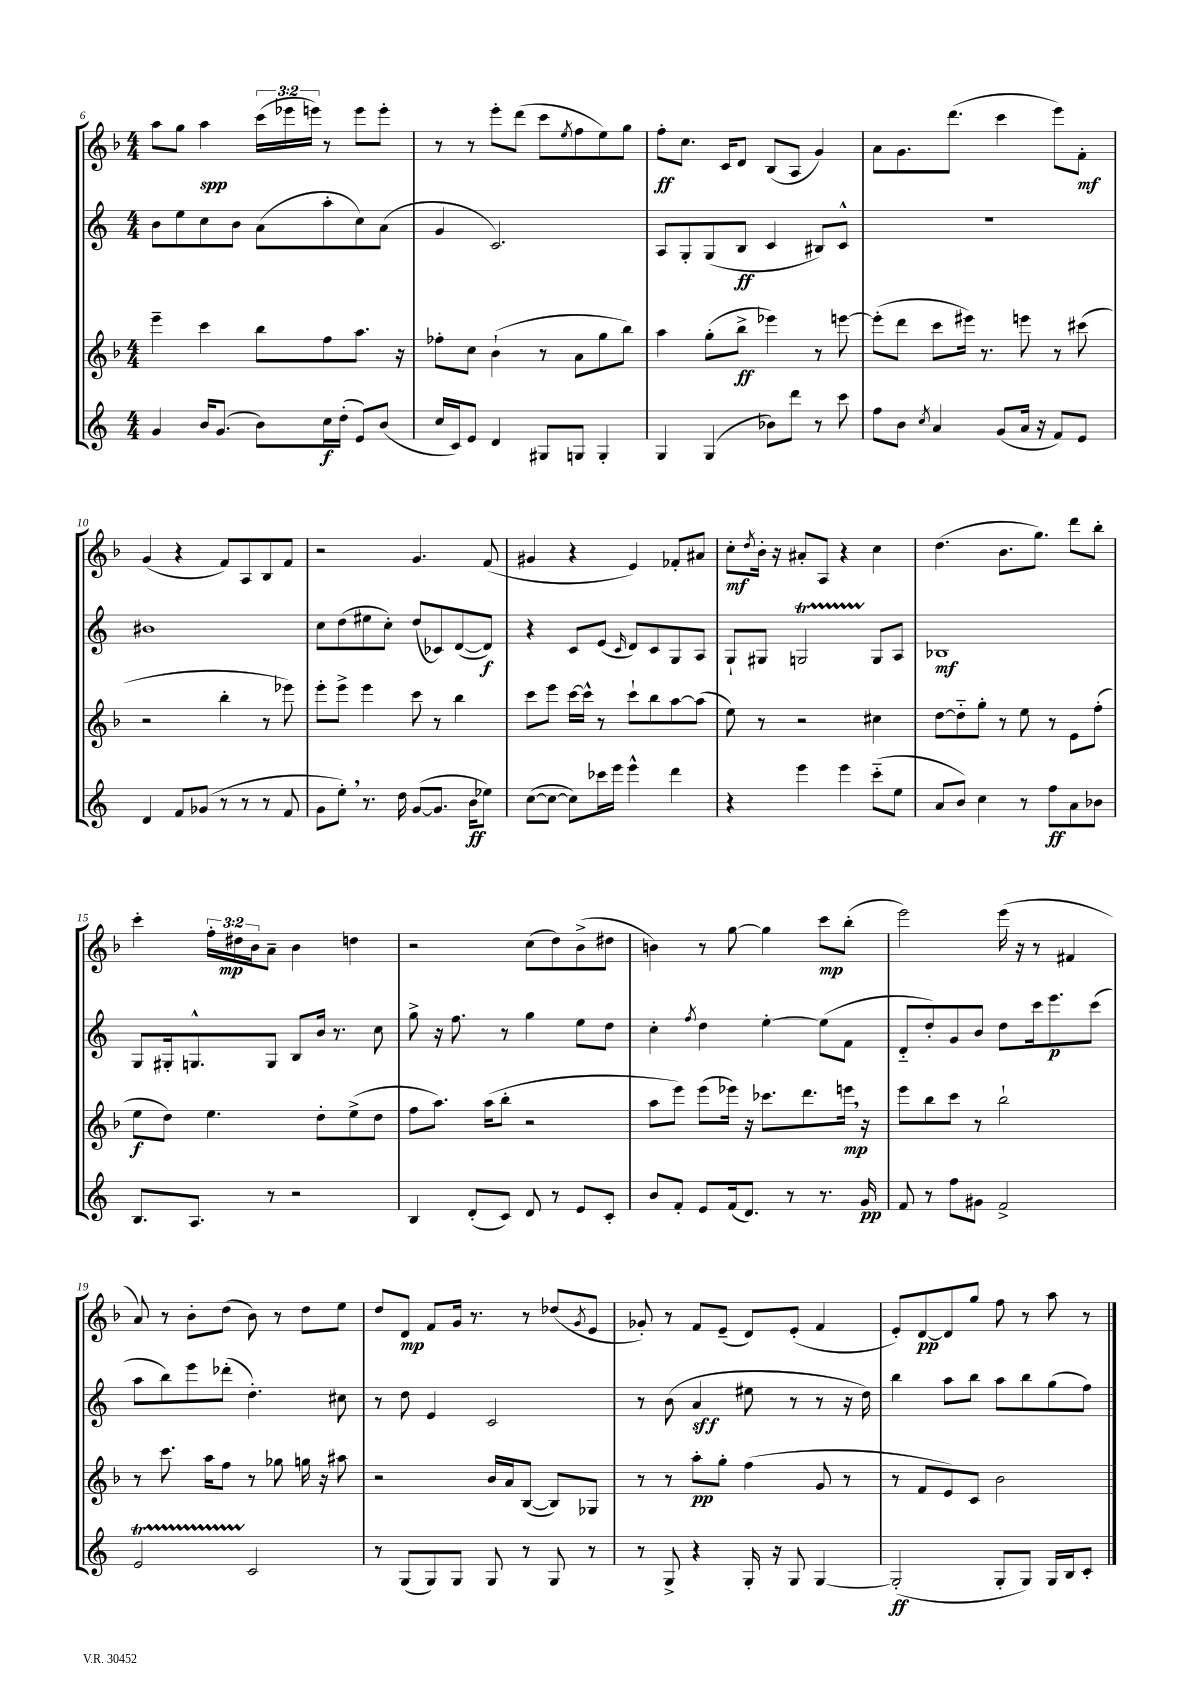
<<
\new StaffGroup <<
\new Staff = "s0" {
    \clef treble \key f \major \numericTimeSignature \time 4/4 \override Staff.TupletNumber.text = #tuplet-number::calc-fraction-text
    a''8 g''8 a''4\spp \tuplet 3/2 { c'''16( ees'''16 e'''16) } r8 e'''8 e'''8-. |
    r8 r8 e'''8-. d'''8( c'''8 \acciaccatura { e''8 } f''8 e''8) g''8 |
    f''8-.\ff c''8. c'16 d'8 bes8( a8 g'4) |
    a'8 g'8. d'''8.( c'''4 e'''8) f'8-.\mf |
    g'4( r4 f'8) a8 bes8 f'8 |
    r2 g'4. f'8( |
    gis'4 r4 e'4) fes'8-. ais'8 |
    c''8-.\mf \acciaccatura { d''8 } bes'16-. r16 ais'8-. a8 r4 c''4 |
    d''4.( bes'8. g''8.) d'''8 bes''8-. |
    c'''4-. \tuplet 3/2 { f''16-. dis''16\mp bes'16 } a'8-- bes'4 d''4 |
    r2 c''8( d''8) bes'8->( dis''8 |
    b'4) r8 g''8~ g''4 c'''8\mp bes''8-.( |
    e'''2) e'''16( r16 r8 fis'4 |
    a'8) r8 bes'8-. d''8( bes'8) r8 d''8 e''8 |
    d''8 d'8\mp f'8 g'16 r8. r8 des''8( \acciaccatura { g'8 } e'8 |
    ges'8-.) r8 f'8 e'8--( d'8) e'8-.( f'4 |
    e'8-.) d'8~\pp d'8 g''8 f''8 r8 a''8 r8 \bar "|." |
}
\new Staff = "s1" {
    \clef treble \key c \major \numericTimeSignature \time 4/4
    b'8 e''8 c''8 b'8 a'8( a''8-. c''8) a'8( |
    g'4 c'2.) |
    a8 g8-. g8( b8\ff c'4 bis8) c'8-^ |
    R1 |
    bis'1 |
    c''8 d''8( eis''8 c''8-.) d''8( ces'8) d'8~( d'8\f) |
    r4 c'8 e'8( \grace { c'16 } d'8) c'8 g8 a8 |
    g8-! gis8 g2\startTrillSpan g8\stopTrillSpan a8 |
    bes1\mf |
    g8 gis16-. g8.-^ g8 b8 b'16 r8. c''8 |
    g''8-> r16 f''8. r8 g''4 e''8 d''8 |
    c''4-. \acciaccatura { f''8 } d''4 e''4~-. e''8( f'8 |
    d'8-_ d''8-.) g'8 b'8 d''8 c'''16 e'''8.\p c'''8( |
    a''8 b''8) e'''8 des'''8-.( d''4.-.) cis''8 |
    r8 d''8 e'4 c'2 |
    r8 b'8( a'4\sff eis''8 r8 r8 r16 d''16) |
    b''4 a''8 b''8 a''8 b''8 g''8( f''8) \bar "|." |
}
\new Staff = "s2" {
    \clef treble \key f \major \numericTimeSignature \time 4/4
    e'''4-- c'''4 bes''8 f''8 a''8. r16 |
    fes''8-. c''8 bes'4-!( r8 a'8 g''8 bes''8) |
    a''4 g''8-.( bes''8->\ff ees'''4) r8 e'''8~ |
    e'''8-.( d'''8 c'''8 eis'''16) r8. e'''8 r8 cis'''8( |
    r2 bes''4-. r8 ees'''8) |
    e'''8-. e'''8-> e'''4 c'''8 r8 bes''4 |
    c'''8 e'''8 c'''16~ c'''16-^ r8 c'''8-! bes''8 a''8~ a''8( |
    e''8) r8 r2 cis''4 |
    d''8~ d''8-_ g''8-. r8 e''8 r8 e'8 f''8-.( |
    e''8\f d''8) e''4. d''8-. e''8->( d''8 |
    f''8 a''8.) a''16( bes''8-. r2 |
    a''8 e'''8) e'''8( ees'''16) r16 ces'''8. d'''8. e'''16\mp \breathe r16 |
    e'''8 bes''8 c'''8 r8 bes''2-! |
    r8 c'''8. a''16 f''8 r8 ges''8 g''16 r16 ais''8 |
    r2 bes'16 a'16 bes8~( bes8) ges8 |
    r8 r8 a''8-.\pp g''8-. f''4( g'8 r8 |
    r8 f'8 e'8) c'8 bes'2 \bar "|." |
}
\new Staff = "s3" {
    \clef treble \key c \major \numericTimeSignature \time 4/4
    g'4 b'16 g'8.( b'8) c''16\f d''16-.( e'8) b'8( |
    c''16 c'16) e'8 d'4 gis8 g8 g4-. |
    g4 g4( bes'8) d'''8 r8 c'''8 |
    f''8 b'8 \acciaccatura { c''8 } a'4 g'8( a'16 r16 f'8) e'8 |
    d'4 f'8 ges'8( r8 r8 r8 f'8 |
    g'8 e''8-.) \breathe r8. d''16 g'8~( g'8. b'16\ff ees''8) |
    c''8~( c''8~ c''8) ces'''16 e'''16 e'''4-^ d'''4 |
    r4 e'''4 e'''4 c'''8-_( e''8 |
    a'8 b'8) c''4 r8 f''8\ff a'8 bes'8 |
    b8. a8. r8 r2 |
    b4 d'8-.( c'8) d'8 r8 e'8 c'8-. |
    b'8 f'8-. e'8 f'16( d'8.) r8 r8. g'16\pp |
    f'8 r8 f''8 gis'8 f'2-> |
    e'2\startTrillSpan c'2\stopTrillSpan |
    r8 g8( g8) g8 g8 r8 g8 r8 |
    r8 g8-> r4 g16-. r16 g8 g4~ |
    g2-.\ff( g8-. g8) g16 b16 c'8-. \bar "|." |
}
>>
>>
\layout { \context { \Score currentBarNumber = #6 } }
